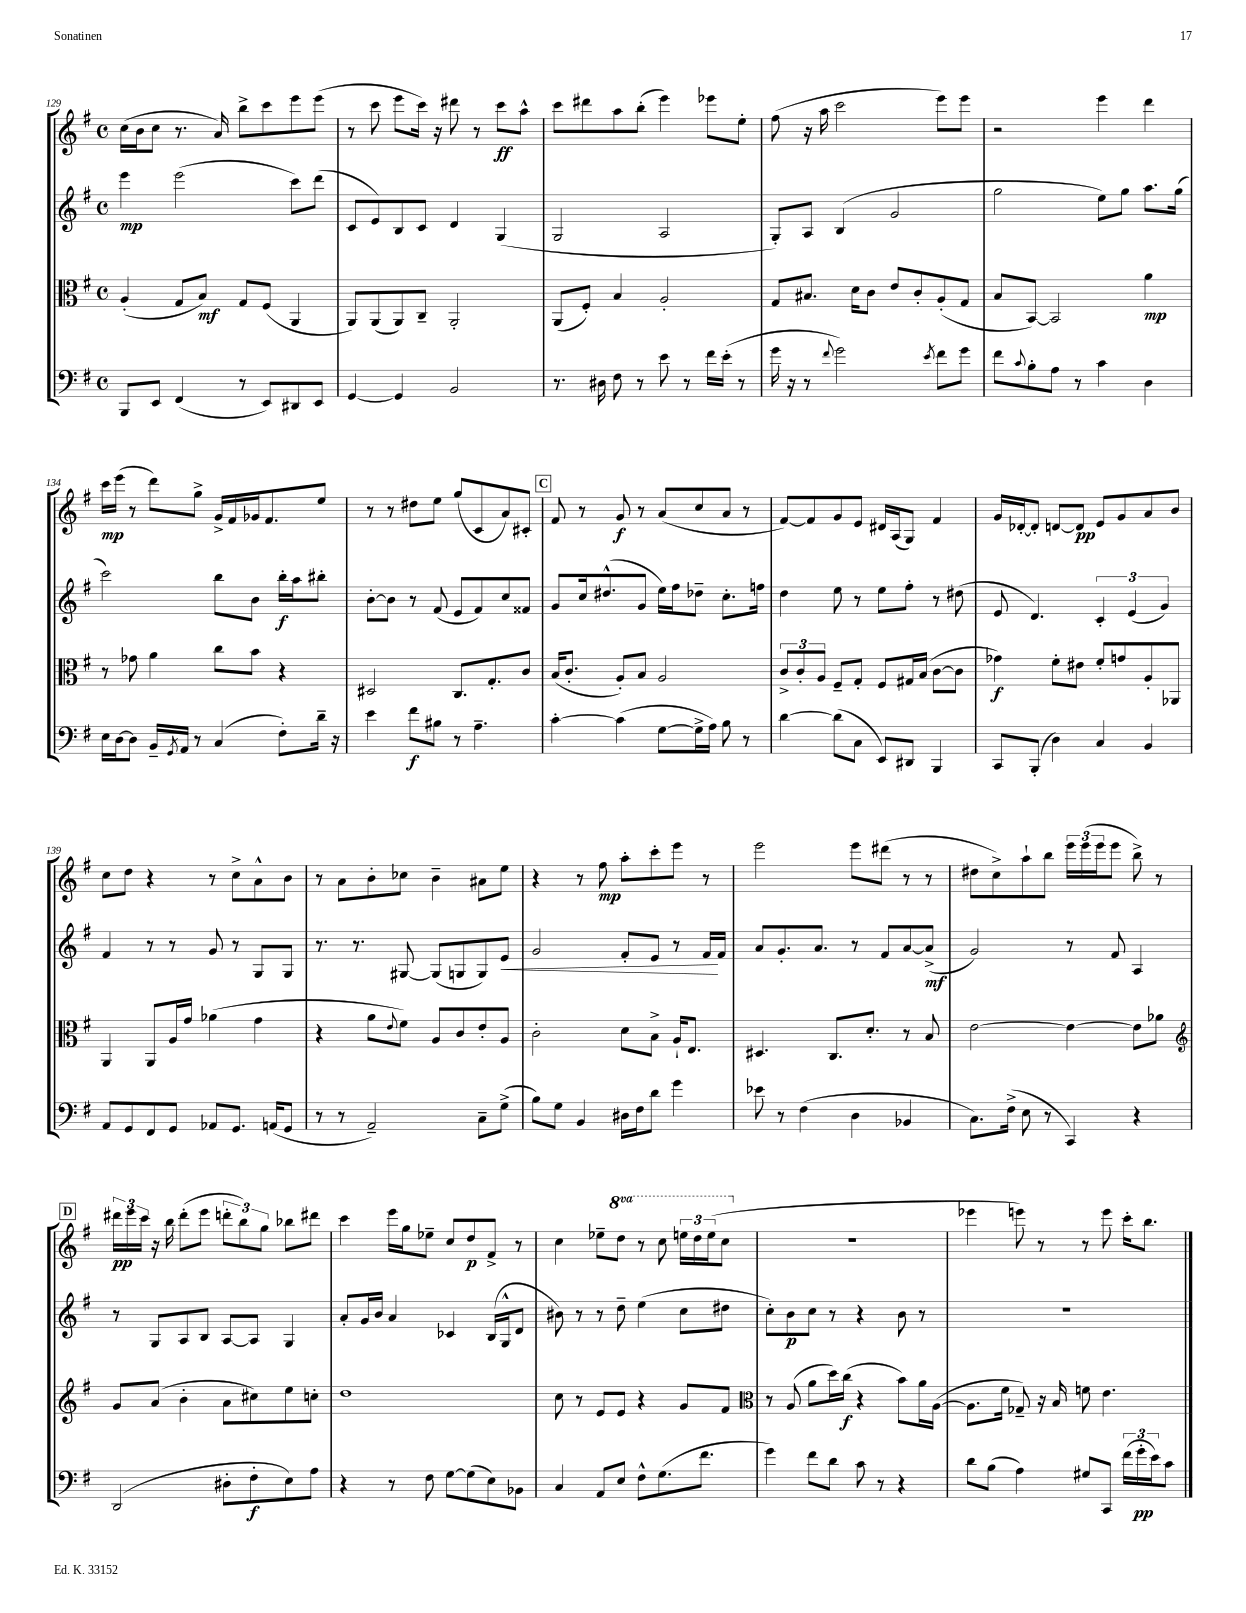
<<
\new StaffGroup <<
\new Staff = "s0" {
    \clef treble \key g \major \defaultTimeSignature \time 4/4 \set Staff.ottavationMarkups = #ottavation-simple-ordinals
    c''16( b'16 c''8 r8. a'16) b''8-> c'''8 e'''8 e'''8( |
    r8 c'''8 e'''8 c'''16) r16 dis'''8 r8 c'''8\ff a''8-^ |
    c'''8 dis'''8 a''8 b''8-.( e'''4) ees'''8 e''8-. |
    fis''8( r16 a''16 c'''2 e'''8) e'''8 |
    r2 e'''4 d'''4 |
    c'''16\mp e'''16( r8 d'''8) g''8-> g'16-> fis'16 ges'16 fis'8. e''8 |
    r8 r8 dis''8 e''8 g''8( c'8 a'8) cis'8-. |
    \mark \markup { \box "C" } fis'8 r8 g'8\f r8 a'8( c''8 a'8 r8 |
    fis'8~) fis'8 g'8 e'8 dis'16 a16( g8) fis'4 |
    g'16 des'16~-. des'8-. d'8~ d'8\pp e'8 g'8 a'8 b'8 |
    c''8 d''8 r4 r8 c''8-> a'8-^ b'8 |
    r8 a'8 b'8-. ces''8 b'4-- ais'8 e''8 |
    r4 r8 fis''8\mp a''8-. c'''8-. e'''8 r8 |
    e'''2 e'''8 dis'''8( r8 r8 |
    dis''8 c''8->) a''8-! b''8 \tuplet 3/2 { e'''16 e'''16( e'''16 } e'''8 b''8->) r8 |
    \mark \markup { \box "D" } \tuplet 3/2 { dis'''16\pp e'''16 c'''16 } r16 b''16 dis'''8-.( e'''8 \tuplet 3/2 { d'''8-. b''8) g''8 } bes''8 dis'''8 |
    c'''4 e'''16 g''16 ees''8-- c''8 d''8\p fis'8-> r8 |
    c''4 ees''8-- \ottava #1 d'''8 r8 c'''8 \tuplet 3/2 { e'''!16 d'''16 e'''16( } c'''8 \ottava #0 |
    R1 |
    ees'''4 e'''8) r8 r8 e'''8 c'''16-. b''8. \bar "|." |
}
\new Staff = "s1" {
    \clef treble \key g \major \defaultTimeSignature \time 4/4
    e'''4\mp e'''2( c'''8) d'''8( |
    c'8 e'8) b8 c'8 d'4 g4( |
    g2 a2 |
    g8-.) a8 b4( g'2 |
    g''2 e''8) g''8 a''8. g''16( |
    c'''2) b''8 b'8 b''16-.\f a''16 bis''8-. |
    b'8~-. b'8 r8 fis'8( e'8 fis'8) c''8 fisis'8 |
    \mark \markup { \box "C" } g'8 c''16 dis''8.-^( g'8 e''16) fis''16 des''8-- c''8.-. f''16 |
    d''4 e''8 r8 e''8 fis''8-. r8 dis''8( |
    e'8 d'4.) \tuplet 3/2 { c'4-. e'4( g'4) } |
    fis'4 r8 r8 g'8 r8 g8 g8 |
    r8. r8. gis8~ gis8( g8 g8) e'8\< |
    g'2 fis'8-. e'8 r8 fis'16\! fis'16 |
    a'8 g'8.-. a'8. r8 fis'8 a'8~ a'8->\mf( |
    g'2) r8 fis'8 a4 |
    \mark \markup { \box "D" } r8 g8 a8 b8 a8~ a8 g4 |
    a'8-. g'16 b'16 a'4 ces'4 b16( g16-^ d'8 |
    bis'8) r8 r8 d''8-- e''4( c''8 dis''8 |
    c''8-.) b'8\p c''8 r8 r4 b'8 r8 |
    R1 \bar "|." |
}
\new Staff = "s2" {
    \clef alto \key g \major \defaultTimeSignature \time 4/4
    a4-.( g8 b8\mf) g8 fis8( a,4 |
    a,8) a,8( a,8) c8-- a,2-. |
    a,8( fis8-.) b4 a2-. |
    g8 bis8. d'16 c'8 e'8 c'8-. a8-.( g8 |
    b8 b,8~) b,2 a'4\mp |
    r8 ges'8 a'4 c''8 b'8 r4 |
    dis2 c8. g8.-. c'8 |
    \mark \markup { \box "C" } b16( c'8.-. a8-.) b8 a2 |
    \tuplet 3/2 { c'8-> c'8-. a8 } fis8-- g8-. fis8 gis16 b16( c'8~ c'8 |
    ges'4\f) fis'8-. eis'8 fis'8-. g'8 a8-. aes,8 |
    a,4 a,8 a16 g'16 aes'4( g'4 |
    r4 a'8 \appoggiatura { e'8 } fis'8) a8 c'8 e'8-. a8 |
    c'2-. d'8 b8-> a16-! e8. |
    dis4. c8. d'8.-. r8 b8 |
    e'2~ e'4~ e'8 aes'8 |
    \mark \markup { \box "D" } \clef treble g'8 a'8( b'4-. a'8 cis''8) e''8 c''8-. |
    d''1 |
    c''8 r8 e'8 e'8 r4 g'8 fis'8 |
    \clef alto r8 a8( a'8 d''16) c''16\f( r4 b'8) a'16 a16~( |
    a8. fis'16 ges8--) r16 b16 f'8 e'4. \bar "|." |
}
\new Staff = "s3" {
    \clef bass \key g \major \defaultTimeSignature \time 4/4
    b,,8 e,8 fis,4( r8 e,8) dis,8 e,8 |
    g,4~ g,4 b,2 |
    r8. dis16 fis8 r8 e'8 r8 fis'16 e'16-.( r8 |
    g'16 r16 r8 \appoggiatura { fis'8 } g'2) \acciaccatura { e'8 } fis'8 g'8 |
    fis'8 \appoggiatura { c'8 } b8-. a8 r8 c'4 d4 |
    e16 d16~ d8 b,16-- \acciaccatura { g,8 } a,16 r8 c4( fis8-.) d'16-- r16 |
    e'4 fis'8\f bis8 r8 a4.-- |
    \mark \markup { \box "C" } c'4~-. c'4( g8~ g16-> a16) b8 r8 |
    d'4~ d'8( c8 e,8) dis,8 b,,4 |
    c,8 b,,8-.( d4) c4 b,4 |
    a,8 g,8 fis,8 g,8 aes,8 g,8. a,16( g,8 |
    r8 r8 a,2--) c8-- g8->( |
    b8) g8 b,4 dis16 fis16 d'8 g'4 |
    ees'8 r8 fis4( d4 bes,4 |
    c8.) fis16->( e8 r8 c,4) r4 |
    \mark \markup { \box "D" } d,2( dis8-. fis8-.\f e8) a8 |
    r4 r8 fis8 g8~ g8( e8) bes,8 |
    c4 a,8 e8 fis8-^ g8.( fis'8. |
    g'4) fis'8 d'8 c'8 r8 r4 |
    d'8 b8( a4) gis8 c,8 \tuplet 3/2 { fis'16( g'16-.\pp e'16) } c'8 \bar "|." |
}
>>
>>
\layout { \context { \Score currentBarNumber = #129 } }
